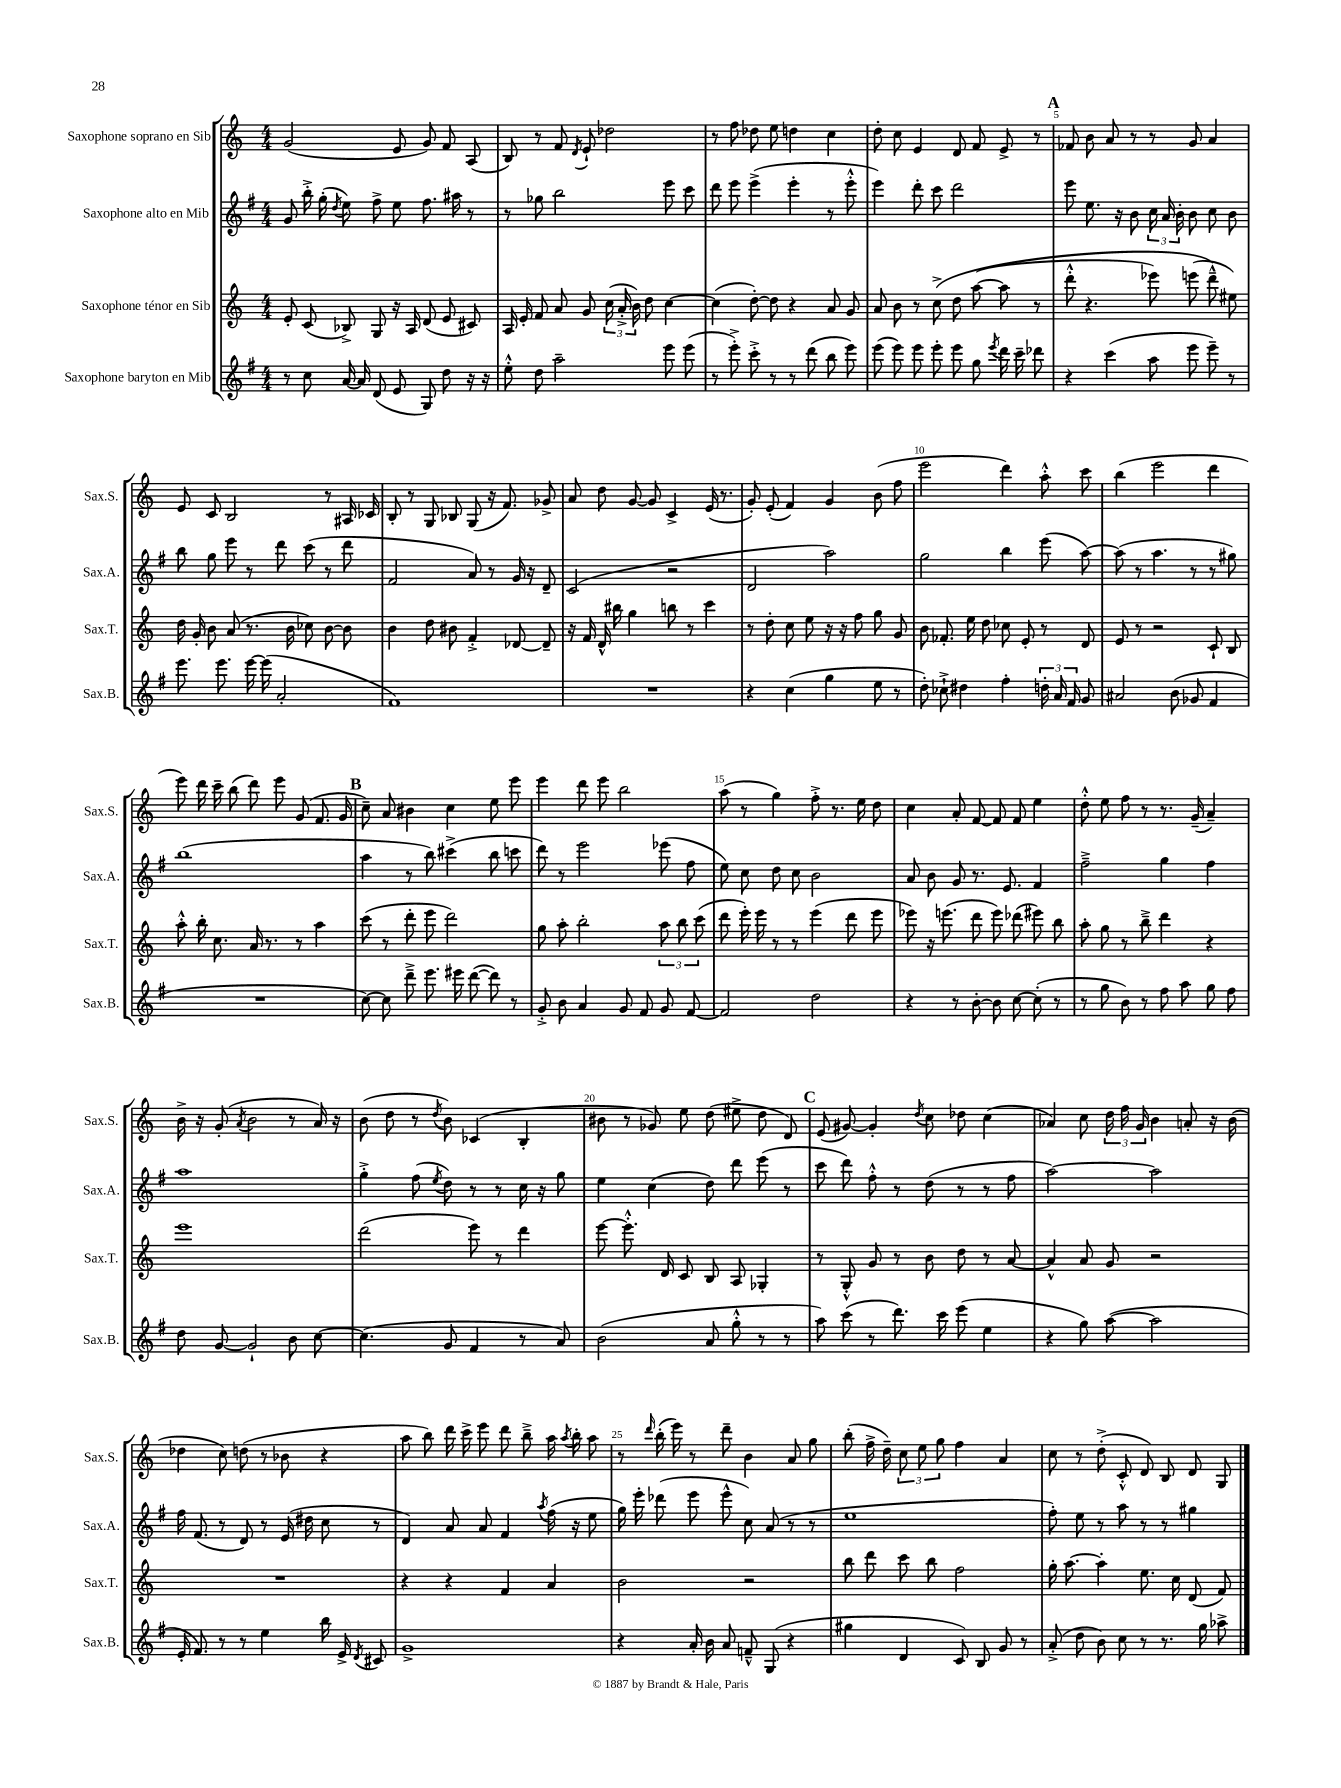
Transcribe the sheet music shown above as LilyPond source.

<<
\new StaffGroup <<
\new Staff = "s0" \with { instrumentName = "Saxophone soprano en Sib" shortInstrumentName = "Sax.S." } {
    \clef treble \key c \major \numericTimeSignature \time 4/4
    \autoBeamOff g'2( e'8 g'8) f'8 a8( |
    b8) r8 f'8 \acciaccatura { d'8 } e'8-! des''2 |
    r8 f''8 des''8 e''8 d''4 c''4 |
    d''8-. c''8 e'4 d'8 f'8 e'8-> r8 |
    \mark \markup { \bold "A" } fes'8 b'8 a'8 r8 r8 g'8 a'4 |
    e'8 c'8 b2 r8 ais16 ces'16 |
    b8-. r8 g8 bes8 g8( r16 f'8.) ges'8-> |
    a'8 d''8 g'8~ g'8 c'4-> e'16( r8. |
    g'8-.) e'8-.( f'4) g'4 b'8( f''8 |
    e'''2 d'''4) a''8-.-^ c'''8 |
    b''4( e'''2 d'''4 |
    e'''8) d'''16 c'''16-- b''8( d'''8) e'''8 g'8( f'8. g'16 |
    \mark \markup { \bold "B" } c''8--) a'8 bis'4 c''4 e''8 e'''8 |
    e'''4 d'''8 e'''8 b''2 |
    a''8( r8 g''4) f''8-.-> r8. e''16 d''8 |
    c''4 a'8-. f'8~ f'8 f'8 e''4 |
    d''8-.-^ e''8 f''8 r8 r8. g'16--( a'4--) |
    b'16-> r16 g'8-.( \acciaccatura { a'8 } b'2 r8 a'16) r16 |
    b'8( d''8 r8 \acciaccatura { d''8 } b'8) ces'4( b4-. |
    bis'8 r8 ges'8) e''8 d''8( eis''8-> d''8 d'8) |
    \mark \markup { \bold "C" } e'8( gis'8~) gis'4-. \acciaccatura { d''8 } c''8 des''8 c''4( |
    aes'4) c''8 \tuplet 3/2 { d''16 f''16 g'16 } b'4 a'8-. r16 b'16( |
    des''4 c''8) d''8( r8 bes'8 r4 |
    a''8 b''8) d'''16 c'''16-> e'''8 d'''8 b''8---> a''16 \acciaccatura { a''8 } b''16-. a''8 |
    r8 \grace { d'''16 } b''16-.( e'''16) r8 d'''8-- b'4 a'8 g''8 |
    b''8-.( f''16-> d''16--) \tuplet 3/2 { c''8 e''8 g''8 } f''4 a'4 |
    c''8 r8 d''8-.->( c'8-.-^ d'8) b8 d'8 g8 \bar "|." |
}
\new Staff = "s1" \with { instrumentName = "Saxophone alto en Mib" shortInstrumentName = "Sax.A." } {
    \clef treble \key g \major \numericTimeSignature \time 4/4
    \autoBeamOff g'8 b''16-.-> g''16-.( \acciaccatura { d''8 } e''8) fis''8-> e''8 fis''8. ais''16 r8 |
    r8 ges''8 b''2 e'''8 c'''8 |
    d'''8 e'''8 e'''4->( e'''4-. r8 e'''8-.-^ |
    e'''4) d'''8-. c'''8 d'''2 |
    \mark \markup { \bold "A" } e'''8 e''8. r16 b'8 \tuplet 3/2 { c''16 a'16 b'16-. } b'8 c''8 b'8 |
    b''8 g''8 e'''8 r8 d'''8 c'''8( r8 d'''8 |
    fis'2 a'8) r8 g'16 r16 d'8-- |
    c'2( r2 |
    d'2 a''2) |
    g''2 b''4 e'''8( a''8~) |
    a''8( r8 a''4. r8 r8 gis''8) |
    b''1( |
    \mark \markup { \bold "B" } a''4 r8 b''8) cis'''4->( b''8 c'''8 |
    d'''8) r8 e'''2 ees'''8( fis''8 |
    e''8) c''8 d''8 c''8 b'2 |
    a'8 b'8 g'8 r8. e'8. fis'4 |
    fis''2---> g''4 fis''4 |
    a''1 |
    g''4-.-> fis''8( \acciaccatura { e''8 } d''8) r8 r8 c''16 r16 g''8 |
    e''4 c''4( d''8) d'''8 e'''8( r8 |
    \mark \markup { \bold "C" } c'''8 d'''8) fis''8-.-^ r8 d''8( r8 r8 fis''8 |
    a''2~) a''2 |
    fis''16 fis'8.( r8 d'8) r8 e'16( dis''16 c''8 r8 |
    d'4) a'8 a'8 fis'4 \acciaccatura { a''8 } fis''16( r16 e''8 |
    g''16) e'''16-. des'''8( e'''8 e'''8-^ c''8) a'8( r8 r8 |
    e''1 |
    fis''8-.) e''8 r8 a''8 r8 r8 gis''4 \bar "|." |
}
\new Staff = "s2" \with { instrumentName = "Saxophone ténor en Sib" shortInstrumentName = "Sax.T." } {
    \clef treble \key c \major \numericTimeSignature \time 4/4
    \autoBeamOff e'8-. c'8( bes8->) g8 r16 a16 d'8( e'8 cis'8) |
    a16 e'16-. f'8 a'8 g'8 \tuplet 3/2 { c''16( a'16-.-> b'16) } d''8 c''4~ |
    c''4( d''8~-.) d''8 r4 a'8 g'8 |
    a'8 b'8 r8 c''8->\( d''8 a''8~( a''8 r8 |
    \mark \markup { \bold "A" } d'''8-.-^ r4. ees'''8) e'''8( d'''8---^\) eis''8) |
    d''16 g'16-. b'8 a'8( r8. b'16 ces''8) b'8~ b'8 |
    b'4 d''8 bis'8 f'4-.-> des'8~ des'8-- |
    r16 f'16 d'16-^ bis''16 g''4 b''8 r8 c'''4 |
    r8 d''8-. c''8 e''8 r16 r16 f''8 g''8 g'8 |
    b'8 fes'8.-. e''16 d''8 ces''8 e'8-. r8 d'8 |
    e'8 r8 r2 c'8-! b8 |
    a''8-.-^ b''16-. c''8. a'16 r8. r8 a''4 |
    \mark \markup { \bold "B" } c'''8( r8 d'''8-. e'''8 d'''2) |
    g''8 a''8-. b''2-. \tuplet 3/2 { a''8 b''8 c'''8( } |
    d'''8 e'''16-.) e'''16 r8 r8 e'''4( d'''8 e'''8 |
    ees'''8) r16 e'''8.( d'''8 e'''8) des'''8( eis'''8) b''8 |
    a''8-. g''8 r8 b''8---> d'''4 r4 |
    e'''1 |
    d'''2( e'''8) r8 d'''4 |
    e'''8~ e'''8.-.-^ d'16 c'8 b8 a8 ges4-. |
    \mark \markup { \bold "C" } r8 g8-.-^ g'8 r8 b'8 d''8 r8 a'8~ |
    a'4-^ a'8 g'8 r2 |
    R1 |
    r4 r4 f'4 a'4 |
    b'2 r2 |
    b''8 d'''8 c'''8 b''8 f''2 |
    g''16-. a''8.~ a''4-. e''8. c''16 d'8( f'8) \bar "|." |
}
\new Staff = "s3" \with { instrumentName = "Saxophone baryton en Mib" shortInstrumentName = "Sax.B." } {
    \clef treble \key g \major \numericTimeSignature \time 4/4
    \autoBeamOff r8 c''8 a'16~ a'16 d'8( e'8 g8) d''8 r16 r16 |
    e''8-.-^ d''8 a''2-- e'''8 e'''8( |
    r8 e'''8-.->) c'''8-.-> r8 r8 d'''8( b''8 e'''8) |
    e'''8( e'''8) e'''8 e'''8-. e'''8 g''8 \acciaccatura { e'''8 } d'''16 c'''16-- des'''8 |
    \mark \markup { \bold "A" } r4 c'''4( a''8 e'''8 e'''8--) r8 |
    e'''8. e'''8. e'''16~ e'''16( a'2-. |
    fis'1) |
    R1 |
    r4 c''4( g''4 e''8 r8 |
    d''8-.) ces''8-!-> dis''4 fis''4-. \tuplet 3/2 { d''16-. a'16 fis'16 } g'8 |
    ais'2 b'8( ges'8 fis'4 |
    R1 |
    \mark \markup { \bold "B" } c''8~) c''8 d'''8---> e'''8. eis'''16 d'''8~( d'''8) r8 |
    g'8-.-> b'8 a'4 g'8 fis'8 g'8 fis'8~ |
    fis'2 d''2 |
    r4 r8 b'8~-. b'8 c''8~ c''8-.( r8 |
    r8 g''8 b'8) r8 fis''8 a''8 g''8 fis''8 |
    d''8 g'8~ g'2-! b'8 c''8~ |
    c''4.( g'8 fis'4 r8 a'8) |
    b'2( a'8 g''8-.-^ r8 r8 |
    \mark \markup { \bold "C" } a''8) c'''8( r8 d'''8.) c'''16 e'''8( e''4 |
    r4 g''8) a''8~( a''2 |
    e'16-. fis'8.) r8 r8 e''4 b''16 e'16-> \acciaccatura { d'8 } cis'8 |
    g'1-> |
    r4 a'16-. b'16 a'8 f'8---^ g8( r4 |
    gis''4 d'4 c'8) b8 g'8 r8 |
    a'8-.->( d''8 b'8) c''8 r8 r8. g''16 aes''8-> \bar "|." |
}
>>
>>
\layout { \context { \Score \override BarNumber.break-visibility = ##(#f #t #t) barNumberVisibility = #(every-nth-bar-number-visible 5) } }
